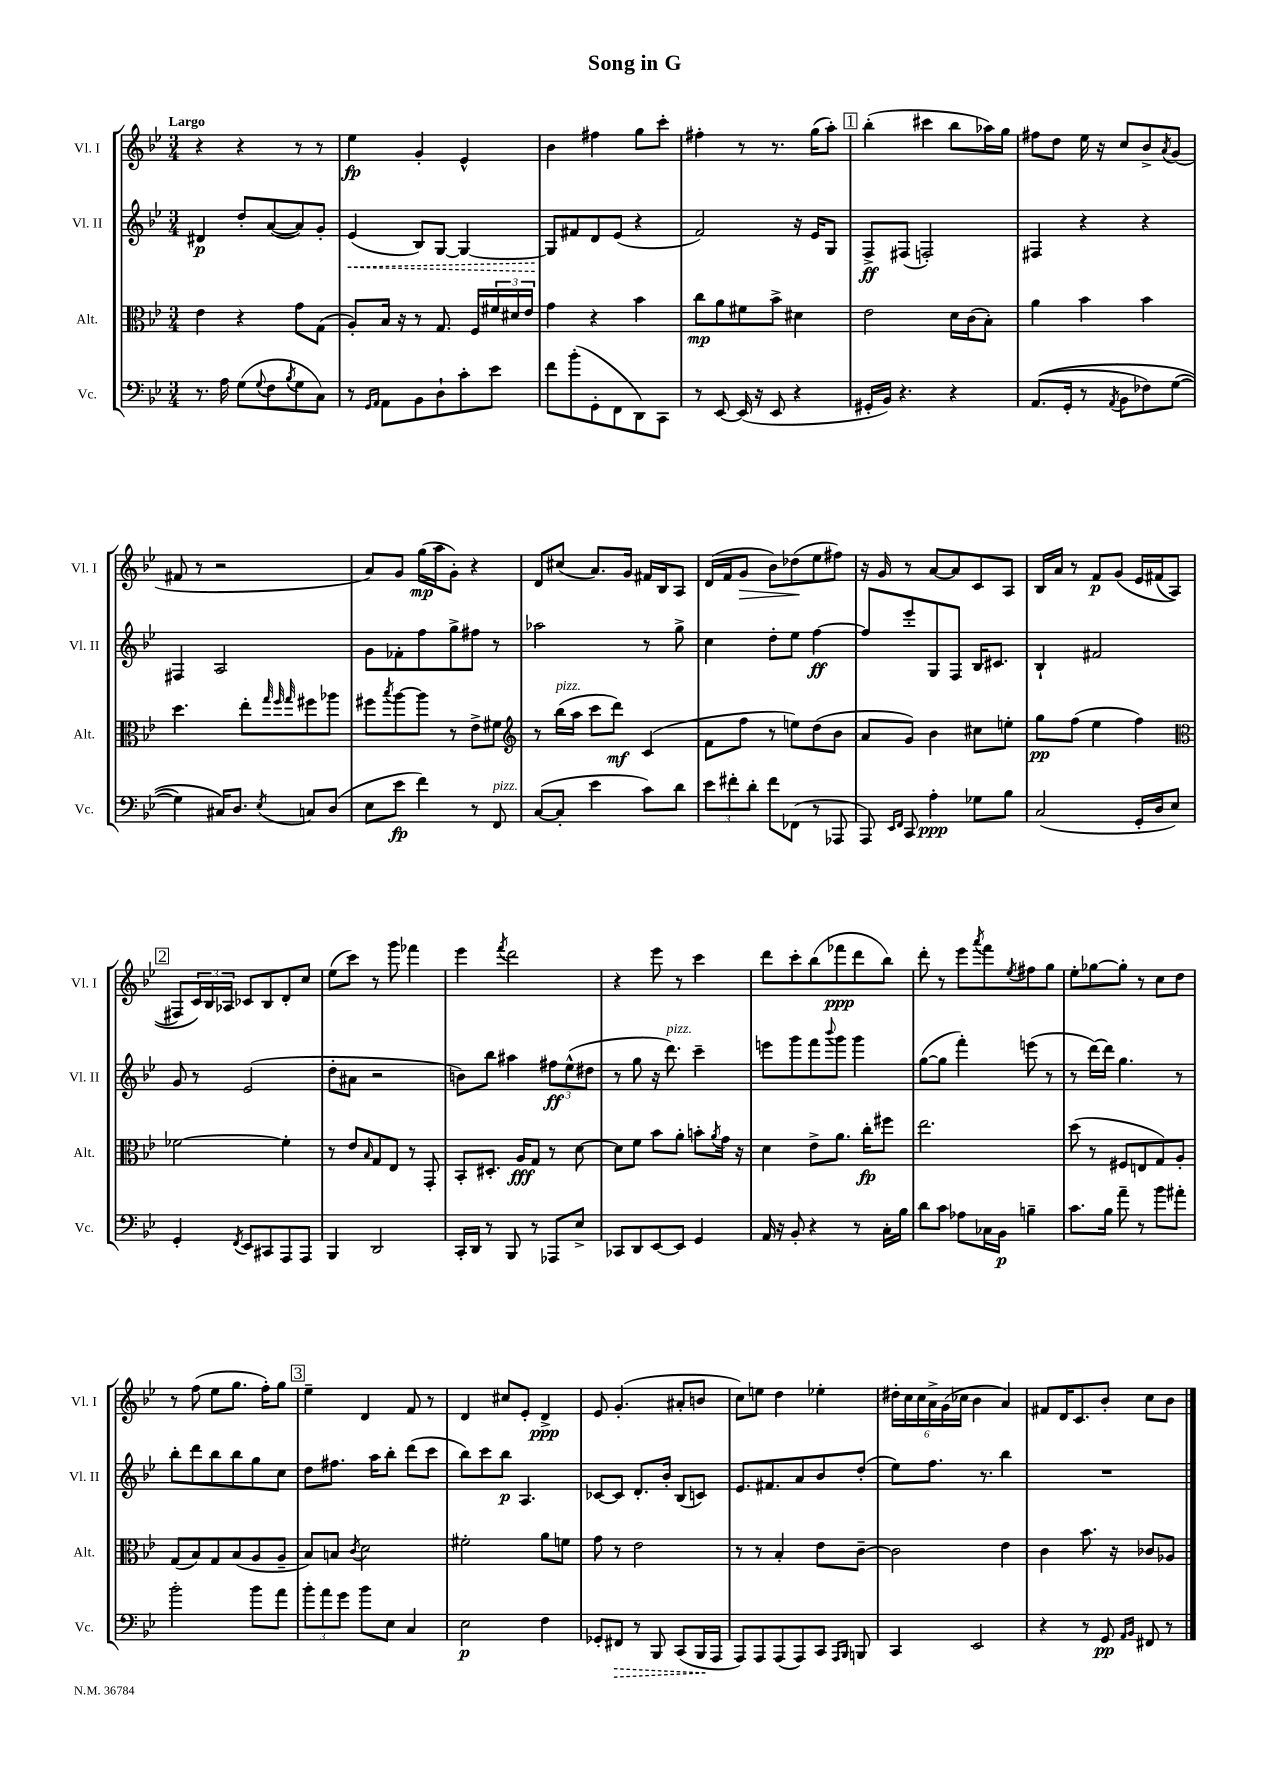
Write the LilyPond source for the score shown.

\header { title = "Song in G" }
<<
\new StaffGroup <<
\new Staff = "s0" \with { instrumentName = "Vl. I" shortInstrumentName = "Vl. I" } {
    \clef treble \key bes \major \numericTimeSignature \time 3/4 \tempo "Largo"
    r4 r4 r8 r8 |
    ees''4\fp g'4-. ees'4-^ |
    bes'4 fis''4 g''8 c'''8-. |
    fis''4-. r8 r8. g''16( a''8-.) |
    \mark \markup { \box "1" } bes''4-.( cis'''4 bes''8 aes''16) g''16 |
    fis''8 d''8 ees''16 r16 c''8 bes'8-> \acciaccatura { a'8 } g'8( |
    fis'8 r8 r2 |
    a'8) g'8 g''16\mp( a''16 g'8-.) r4 |
    d'8 cis''8( a'8.) g'16 fis'16 bes16 a8 |
    d'16( f'16 g'8\> bes'8) des''8\!( ees''8 fis''8) |
    r16 g'16 r8 a'8~ a'8 c'8 a8 |
    bes16 a'16 r8 f'8\p g'8\( ees'16 fis'16( a8 |
    \mark \markup { \box "2" } fis8) \tuplet 3/2 { c'16\) bes16 aes16 } ces'8 bes8 d'8-. c''8 |
    ees''8( c'''8) r8 g'''8 fes'''4 |
    ees'''4 \acciaccatura { f'''8 } d'''2 |
    r4 ees'''8 r8 c'''4 |
    d'''8 c'''8-. bes''8( fes'''8\ppp d'''8 bes''8) |
    d'''8-. r8 ees'''8 \acciaccatura { a'''8 } f'''8 \acciaccatura { ees''8 } fis''8 g''8 |
    ees''8-. ges''8~ ges''8-. r8 c''8 d''8 |
    r8 f''8( ees''8 g''8. f''16-.) g''8 |
    \mark \markup { \box "3" } ees''4-- d'4 f'8 r8 |
    d'4 cis''8 ees'8-. d'4->\ppp |
    ees'8 g'4.-.( ais'8-. b'8 |
    c''8) e''8 d''4 ees''4-. |
    \tuplet 6/4 { dis''16-. c''16 c''16 a'16-> g'16( ces''16 } bes'4 a'4) |
    fis'8 d'16 c'8. bes'8-. c''8 bes'8 \bar "|." |
}
\new Staff = "s1" \with { instrumentName = "Vl. II" shortInstrumentName = "Vl. II" } {
    \clef treble \key bes \major \numericTimeSignature \time 3/4
    dis'4\p d''8-. a'8~( a'8) g'8-. |
    \once \override Hairpin.style = #'dashed-line ees'4\<( bes8) g8~ g4~ |
    g8\! fis'8 d'8 ees'8( r4 |
    f'2) r16 ees'16 g8 |
    \mark \markup { \box "1" } f8->\ff fis8( f2-.) |
    fis4 r4 r4 |
    fis4 a2 |
    g'8 fes'8-. f''8 g''8-> fis''8 r8 |
    aes''2 r8 g''8-> |
    c''4 d''8-. ees''8 f''4~\ff |
    f''8 ees'''8-. g8 f8 bes16 cis'8. |
    bes4-! fis'2 |
    \mark \markup { \box "2" } g'8 r8 ees'2( |
    d''8-. ais'8 r2 |
    b'8) bes''8 ais''4 \tuplet 3/2 { fis''8\ff ees''8-^( dis''8 } |
    r8 g''8 r16 d'''8.^\markup { \italic "pizz." }) c'''4-- |
    e'''8 g'''8 f'''8 \appoggiatura { bes'''8 } g'''8 g'''4 |
    g''8~( g''8 f'''4-.) e'''8( r8 |
    r8 d'''16~) d'''16 g''4. r8 |
    bes''8-. d'''8 bes''8 bes''8 g''8 c''8 |
    \mark \markup { \box "3" } d''8 fis''8. a''16 bes''8-. d'''8( c'''8 |
    bes''8) c'''8 bes''8\p a4. |
    ces'8~ ces'8 d'8.-. bes'16-. bes8( c'8) |
    ees'8. fis'8. a'8 bes'8 d''8-.( |
    ees''8) f''8. r8. bes''4 |
    R2. \bar "|." |
}
\new Staff = "s2" \with { instrumentName = "Alt." shortInstrumentName = "Alt." } {
    \clef alto \key bes \major \numericTimeSignature \time 3/4
    ees'4 r4 g'8 g8( |
    a8-.) bes16 r16 r8 g8. f16 \tuplet 3/2 { fis'16 dis'16 ees'16 } |
    g'4 r4 bes'4 |
    c''8\mp a'8 fis'8 bes'8-> dis'4 |
    \mark \markup { \box "1" } ees'2 d'16 c'16( bes8-.) |
    a'4 bes'4 bes'4 |
    d''4. ees''8-. \grace { g''32 f''32 g''32 } fis''8 aes''8 |
    fis''8 \acciaccatura { bes''8 } a''8~ a''8 r8 ees'8-> fis'8 |
    \clef treble r8 bes''16^\markup { \italic "pizz." }( a''16 c'''8 d'''8\mf) c'4( |
    f'8 f''8 r8 e''8) d''8( bes'8 |
    a'8 g'8) bes'4 cis''8 e''8-. |
    g''8\pp f''8( ees''4 f''4) |
    \mark \markup { \box "2" } \clef alto fes'2~ fes'4-. |
    r8 ees'8 \grace { bes16 } g8 ees8 r8 g,8-. |
    bes,8-. dis8.-. a16\fff g8 r8 d'8~ |
    d'8 f'8 bes'8 a'8-. b'8-. \acciaccatura { a'8 } g'16 r16 |
    d'4 ees'8-> a'8. c''16-.\fp fis''8 |
    ees''2. |
    d''8( r8 fis8 e8 g8) a8-. |
    g8( bes8) g8 bes8( a8 a8-- |
    \mark \markup { \box "3" } bes8) b8 \acciaccatura { c'8 } d'2 |
    fis'2-. a'8 f'8 |
    g'8 r8 ees'2 |
    r8 r8 bes4-. ees'8 c'8~-- |
    c'2 ees'4 |
    c'4 bes'8. r16 ces'8 aes8 \bar "|." |
}
\new Staff = "s3" \with { instrumentName = "Vc." shortInstrumentName = "Vc." } {
    \clef bass \key bes \major \numericTimeSignature \time 3/4
    r8. a16 g8( \appoggiatura { g8 } f8 \acciaccatura { bes8 } g8 c8) |
    r8 \grace { g,16 a,16 } a,8 bes,8 d8-! c'8-. ees'8 |
    f'8 bes'8-.( g,8-. f,8 d,8) c,8 |
    r8 ees,8~ ees,16( r16 ees,8 r4 |
    \mark \markup { \box "1" } gis,16-. bes,16) r4. r4 |
    a,8.(\( g,16-. r8 \acciaccatura { a,8 } bes,8 fes8) g8~( |
    g4) cis16\) d8. \acciaccatura { ees8 } c8 d8( |
    ees8 ees'8\fp f'4) r8 f,8^\markup { \italic "pizz." } |
    c8~( c8-. ees'4 c'8) d'8 |
    \tuplet 3/2 { ees'8 fis'8-. d'8-. } fis'8 fes,8( r8 aes,,8 |
    a,,8) \grace { ees,16 f,16 } c,8 a4-.\ppp ges8 bes8 |
    c2( g,16-. d16 ees8) |
    \mark \markup { \box "2" } g,4-. \acciaccatura { f,8 } ees,8 cis,8 a,,8 a,,8 |
    bes,,4 d,2 |
    c,16-. d,16 r8 bes,,8 r8 aes,,8 ees8-> |
    ces,8 d,8 ees,8~ ees,8 g,4 |
    a,16 r16 bes,8-. r4 r8 c16-. bes16 |
    d'8 c'8 aes8 ces16 bes,16\p b4-- |
    c'8. bes16 a'8-- r8 bes'8 ais'8-. |
    bes'2-. bes'8 a'8 |
    \mark \markup { \box "3" } \tuplet 3/2 { bes'8-. a'8 g'8 } bes'8 ees8 c4 |
    ees2\p f4 |
    ges,8-. \once \override Hairpin.style = #'dashed-line fis,8\> r8 bes,,8 c,8( bes,,16\! a,,16 |
    a,,8) a,,8 a,,8( a,,8) c,8 \grace { a,,16 bes,,16 } b,,8 |
    c,4 ees,2 |
    r4 r8 g,8\pp \grace { a,16 bes,16 } fis,8 r8 \bar "|." |
}
>>
>>
\layout { \context { \Score \remove "Bar_number_engraver" } }
